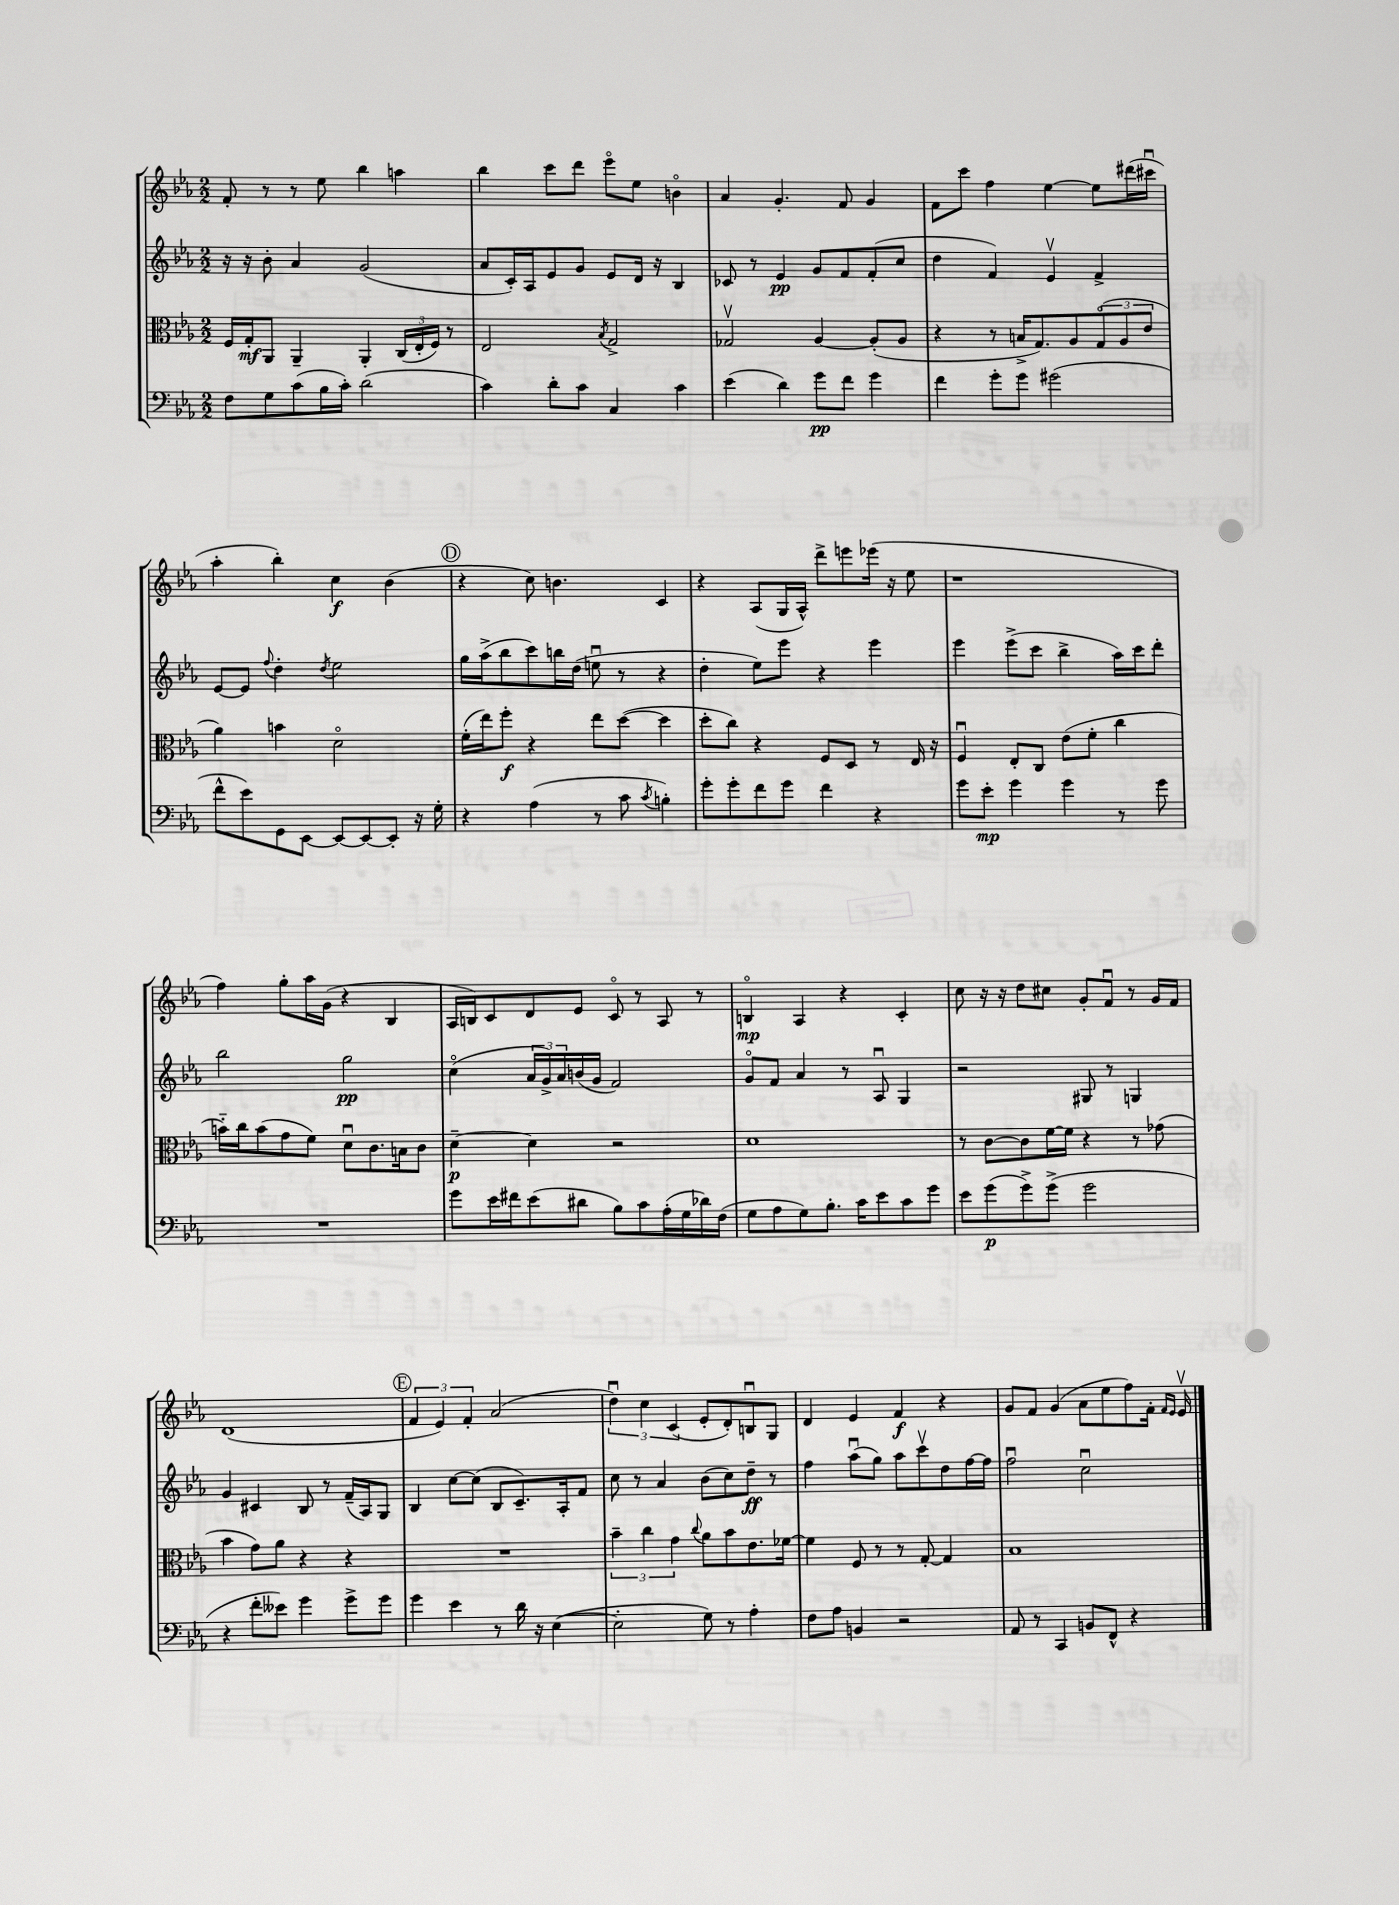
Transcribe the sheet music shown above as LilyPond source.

<<
\new StaffGroup <<
\new Staff = "s0" {
    \clef treble \key ees \major \numericTimeSignature \time 2/2
    f'8-. r8 r8 ees''8 bes''4 a''4 |
    bes''4 c'''8 d'''8 ees'''8\flageolet ees''8 b'4\flageolet |
    aes'4 g'4.-. f'8 g'4 |
    f'8 c'''8 f''4 ees''4~ ees''8 dis'''16( cis'''16\downbow |
    aes''4-. bes''4-.) c''4\f bes'4( |
    \mark \markup { \circle "D" } r4 c''8) b'4. c'4 |
    r4 aes8( g16 aes16-^) d'''8-> e'''8 ees'''16( r16 ees''8 |
    r1 |
    f''4) g''8-. aes''16 g'16( r4 bes4 |
    aes16 b16) c'8 d'8 ees'8 c'8\flageolet r8 aes8 r8 |
    b4\flageolet\mp aes4 r4 c'4-. |
    c''8 r16 r16 d''8 cis''8 g'8-. f'8\downbow r8 g'16 f'16 |
    d'1( |
    \mark \markup { \circle "E" } \tuplet 3/2 { f'4 ees'4) f'4-. } aes'2( |
    \tuplet 3/2 { d''4\downbow) c''4 c'4( } ees'8-. d'8-.) b8\downbow g8 |
    d'4 ees'4 f'4\f r4 |
    g'8 f'8 g'4( aes'8 ees''8 f''8) f'16-. \grace { f'16 ees'16 } ees'16\upbow \bar "|." |
}
\new Staff = "s1" {
    \clef treble \key ees \major \numericTimeSignature \time 2/2
    r16 r16 bes'8-. aes'4 g'2( |
    aes'8 c'16-.) aes16 ees'8 g'8 ees'8 d'16 r16 bes4 |
    ces'8 r8 ees'4\pp g'8 f'8 f'8-.( c''8 |
    d''4 f'4) ees'4\upbow f'4-> |
    ees'8~ ees'8 \appoggiatura { f''8 } d''4-. \acciaccatura { d''8 } ees''2 |
    \mark \markup { \circle "D" } g''16 aes''16->( bes''8 c'''8) b''16 d''16( e''8\downbow r8 r4 |
    d''4-. ees''8) ees'''8 r4 ees'''4 |
    ees'''4 ees'''8->( c'''8 bes''4-> aes''16) c'''16 d'''8-. |
    bes''2 g''2\pp |
    c''4\flageolet( \tuplet 3/2 { aes'16 g'16->) aes'16 } b'16( g'16 f'2) |
    g'8\flageolet f'8 aes'4 r8 aes8\downbow g4 |
    r2 gis8 r8 g4 |
    g'4 cis'4 bes8 r8 f'16--( aes16) g8 |
    \mark \markup { \circle "E" } bes4 c''8~ c''8( bes8 c'8.--) aes16-. f'8 |
    c''8 r8 aes'4 bes'8( c''8) d''8--\ff r8 |
    f''4 aes''8\downbow( g''8) aes''8 c'''8\upbow d''8 f''16~ f''16 |
    f''2\downbow c''2\downbow \bar "|." |
}
\new Staff = "s2" {
    \clef alto \key ees \major \numericTimeSignature \time 2/2
    f16 g16-.\mf aes,8 aes,4-- aes,4-. \tuplet 3/2 { c16( ees16-. f16) } r8 |
    ees2 \acciaccatura { bes8 } g2-> |
    ges2\upbow aes4~ aes8-.( aes8 |
    r4 r8 b16-> g8.) aes8 \tuplet 3/2 { g8\flageolet( aes8 ees'8 } |
    aes'4) b'4 d'2\flageolet |
    \mark \markup { \circle "D" } f'16-.( ees''16) f''8-.\f r4 ees''8 d''8~( d''4 |
    d''8-. c''8) r4 f8 d8 r8 ees16 r16 |
    f4\downbow ees8-. c8 ees'8( f'8-. c''4 |
    b'16-_) c''16 b'8( g'8 f'8) d'8\downbow c'8. b16 c'8 |
    d'4~--\p d'4 r2 |
    d'1 |
    r8 c'8~ c'8 f'16~ f'16 r4 r8 ges'8( |
    bes'4 g'8) aes'8 r4 r4 |
    \mark \markup { \circle "E" } R1 |
    \tuplet 3/2 { bes'4-- c''4 g'4 } \appoggiatura { c''8 } aes'8 bes'8 ees'8. fes'16~ |
    fes'4 f8 r8 r8 g8~-. g4 |
    bes1 \bar "|." |
}
\new Staff = "s3" {
    \clef bass \key ees \major \numericTimeSignature \time 2/2
    f8 g8 c'8( bes16 c'16-.) d'2( |
    c'4) d'8-. c'8 c4 c'4 |
    ees'4( d'4) g'8\pp f'8 g'4 |
    f'4 g'8-. g'8 gis'2( |
    f'8-^ ees'8) g,8 ees,8~ ees,8~ ees,8~ ees,8-. r16 g16-. |
    \mark \markup { \circle "D" } r4 aes4( r8 c'8 \acciaccatura { c'8 } b4-.) |
    g'8-. g'8-. f'8 g'8 f'4 r4 |
    g'8 ees'8-.\mp g'4 g'4 r8 g'8 |
    R1 |
    g'8 ees'16 fis'16 ees'8( dis'8 bes8) c'8 aes16-.( g16 des'16) f16( |
    g8 aes8 g8) bes8.-. c'16 ees'8 c'8 g'8 |
    ees'8 g'8\p( g'8->) g'8->( g'2 |
    r4 f'8-. eeses'8) g'4 g'8-> g'8 |
    \mark \markup { \circle "E" } g'4 ees'4 r8 d'16 r16 ees4~( |
    ees2-. g8) r8 aes4-. |
    f8 aes8 b,4 r2 |
    aes,8 r8 c,4 b,8 f,8-^ r4 \bar "|." |
}
>>
>>
\layout { \context { \Score \remove "Bar_number_engraver" } }
